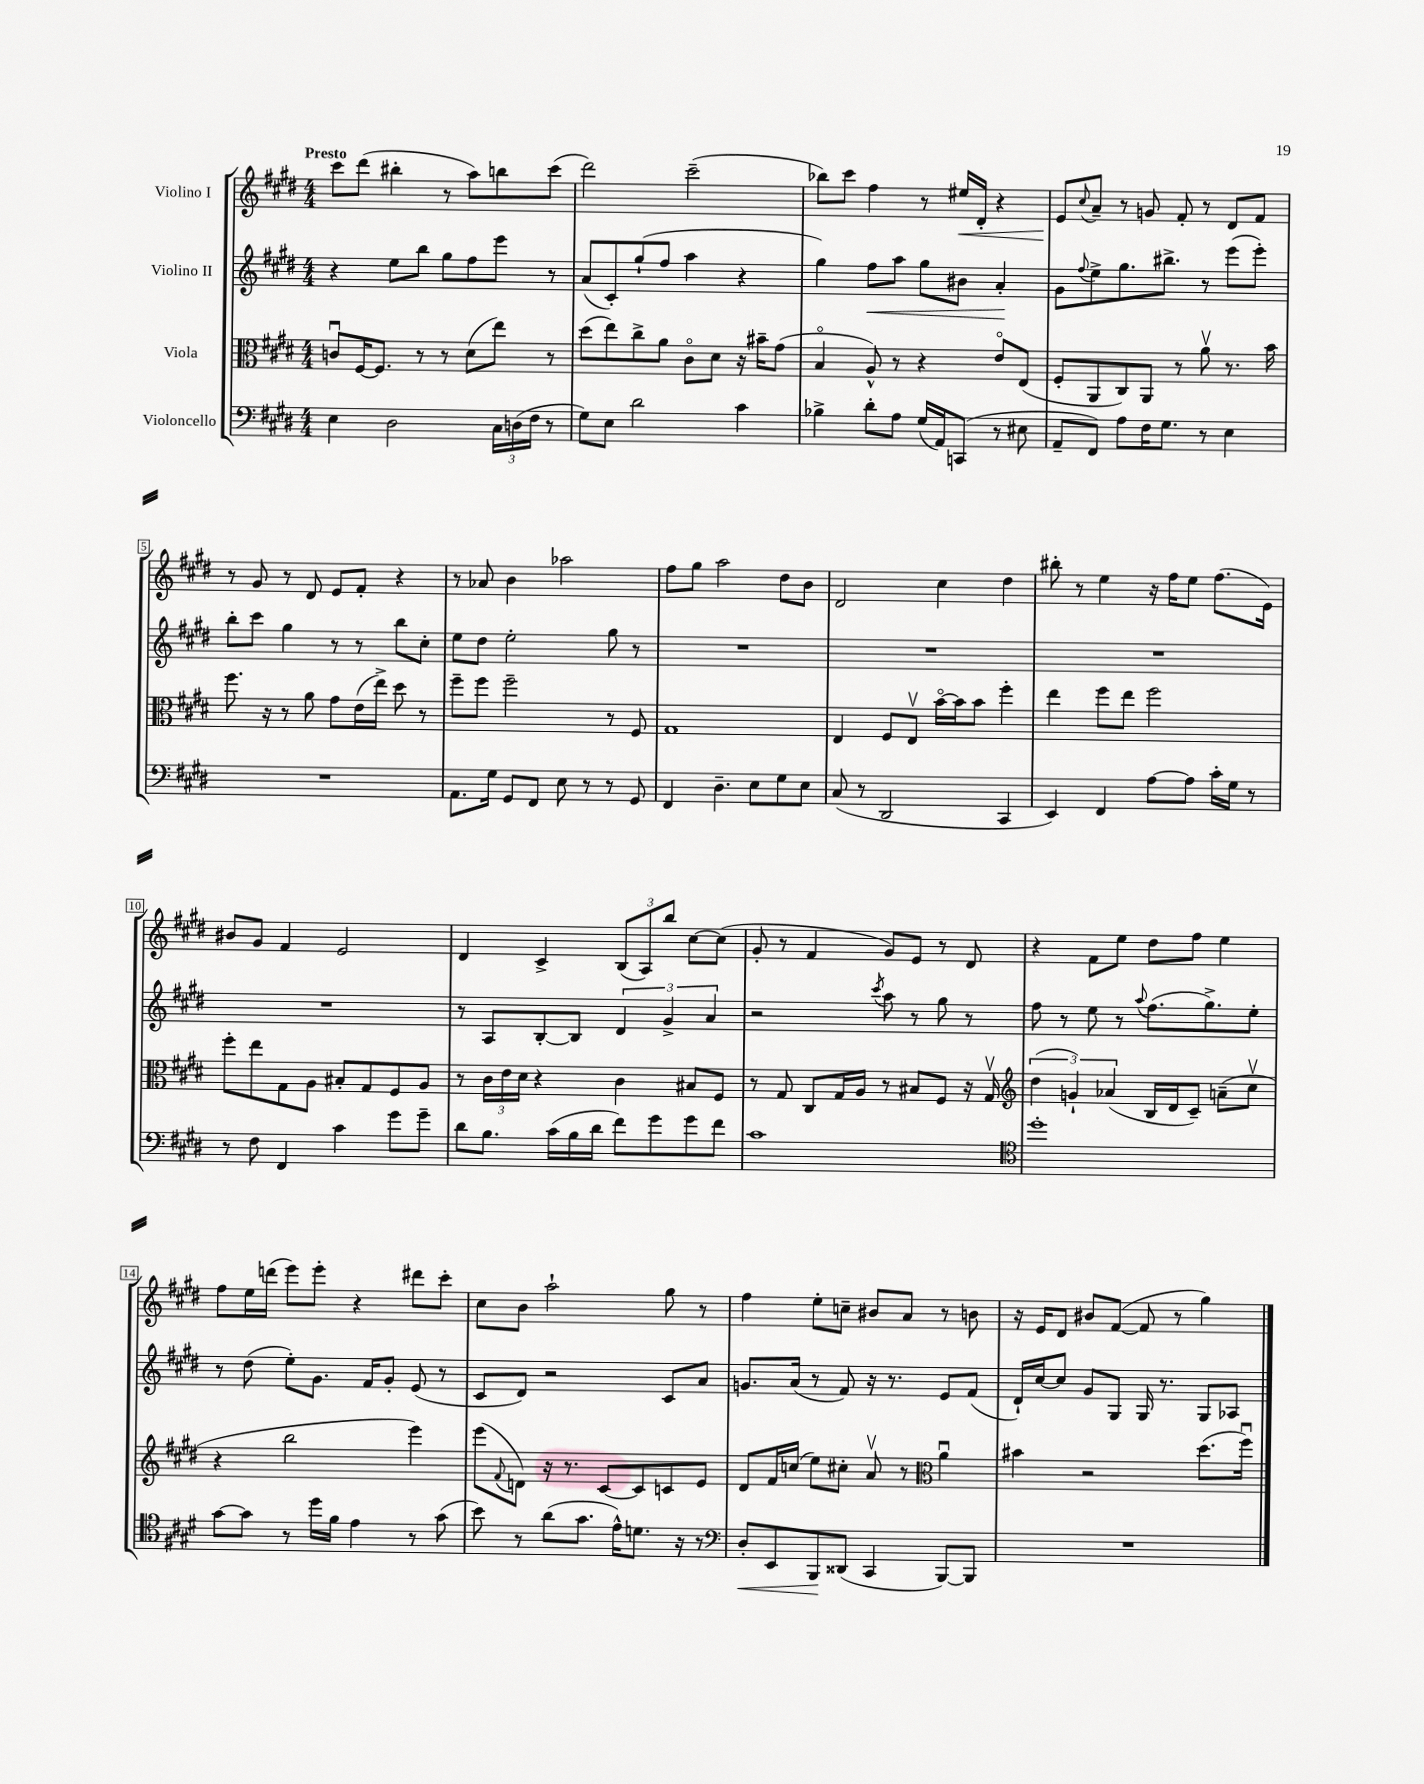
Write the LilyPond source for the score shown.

<<
\new StaffGroup <<
\new Staff = "s0" \with { instrumentName = "Violino I" } {
    \clef treble \key e \major \numericTimeSignature \time 4/4 \tempo "Presto"
    cis'''8 dis'''8( bis''4-. r8 a''8) b''8 cis'''8( |
    dis'''2) cis'''2--( |
    bes''8) cis'''8 fis''4 r8 eis''16\< dis'16-. r4 |
    e'8\! \appoggiatura { cis''8 } a'8-- r8 g'8 fis'8-. r8 dis'8 fis'8 |
    r8 gis'8 r8 dis'8 e'8 fis'8-. r4 |
    r8 aes'8 b'4 aes''2 |
    fis''8 gis''8 a''2 dis''8 b'8 |
    dis'2 cis''4 dis''4 |
    bis''8-. r8 e''4 r16 fis''16 e''8 fis''8.( e'16) |
    bis'8 gis'8 fis'4 e'2 |
    dis'4 cis'4-> \tuplet 3/2 { b8( a8) b''8 } cis''8~ cis''8( |
    gis'8-. r8 fis'4 gis'8) e'8 r8 dis'8 |
    r4 fis'8 e''8 dis''8 fis''8 e''4 |
    fis''8 e''16 d'''16( e'''8) e'''8-. r4 dis'''8 cis'''8-. |
    cis''8 b'8 a''2-! gis''8 r8 |
    fis''4 e''8-. c''8-- bis'8 a'8 r8 b'8 |
    r16 e'16 dis'8 bis'8 fis'8~( fis'8 r8 gis''4) \bar "|." |
}
\new Staff = "s1" \with { instrumentName = "Violino II" } {
    \clef treble \key e \major \numericTimeSignature \time 4/4
    r4 e''8 b''8 gis''8 fis''8 e'''8 r8 |
    a'8( cis'8-.) gis''8-!( fis''8 a''4 r4 |
    gis''4) fis''8\< a''8 gis''8 bis'8 a'4-.\! |
    gis'8 \appoggiatura { fis''8 } e''8-> gis''8. bis''8.-> r8 e'''8( e'''8-.) |
    b''8-. cis'''8 gis''4 r8 r8 b''8 cis''8-. |
    e''8 dis''8 e''2-. gis''8 r8 |
    R1 |
    R1 |
    R1 |
    R1 |
    r8 a8 b8~-. b8 \tuplet 3/2 { dis'4 gis'4-> a'4 } |
    r2 \acciaccatura { cis'''8 } a''8 r8 gis''8 r8 |
    fis''8 r8 e''8 r8 \appoggiatura { a''8 } fis''8.( gis''8.->) e''8-. |
    r8 dis''8( e''8-.) gis'8. fis'16 gis'8-. e'8( r8 |
    cis'8 dis'8) r2 cis'8 a'8 |
    g'8. a'16( r8 fis'8) r16 r8. e'8 fis'8( |
    dis'16-!) cis''16~ cis''8 gis'8 gis8 gis16 r8. gis8 aes8 \bar "|." |
}
\new Staff = "s2" \with { instrumentName = "Viola" } {
    \clef alto \key e \major \numericTimeSignature \time 4/4
    c'8\downbow fis16~ fis8. r8 r8 dis'8( e''8) r8 |
    dis''8( e''8) cis''8-> a'8 cis'8\flageolet dis'8 r16 bis'16-- gis'8( |
    b4\flageolet a8-^) r8 r4 e'8\flageolet e8( |
    fis8-. a,8 cis8) a,8 r8 a'8\upbow r8. b'16 |
    fis''8. r16 r8 a'8 gis'8 e'16( e''16->) dis''8 r8 |
    fis''8-- fis''8 fis''2-- r8 fis8 |
    gis1 |
    e4 fis8 e8\upbow b'16~\flageolet b'16 b'8 fis''4-. |
    e''4 fis''8 e''8 fis''2 |
    fis''8-. e''8 gis8 a8 bis8-. gis8 fis8 a8 |
    r8 \tuplet 3/2 { cis'16 e'16 dis'16 } r4 cis'4 bis8 fis8 |
    r8 gis8 cis8 gis16 a16 r8 bis8 fis8 r16 gis16\upbow |
    \clef treble \tuplet 3/2 { dis''4( g'4-!) aes'4( } b16 dis'16 cis'8--) a'8--( cis''8\upbow |
    r4 b''2 e'''4) |
    e'''8( \appoggiatura { fis'8 } d'8) r16 r8. cis'8~ cis'8 c'8 e'8 |
    dis'8 fis'16 c''16( e''8) cis''8-. a'8\upbow r8 \clef alto a'4\downbow |
    bis'4 r2 dis''8.( fis''16\downbow) \bar "|." |
}
\new Staff = "s3" \with { instrumentName = "Violoncello" } {
    \clef bass \key e \major \numericTimeSignature \time 4/4
    e4 dis2 \tuplet 3/2 { cis16 d16( fis16 } r8 |
    gis8) e8 dis'2 cis'4 |
    bes4-> dis'8-. a8 gis16( a,16) c,8( r8 eis8 |
    a,8-- fis,8) a8 fis16 gis8. r8 e4 |
    R1 |
    a,8. gis16 gis,8 fis,8 e8 r8 r8 gis,8 |
    fis,4 dis4.-- e8 gis8 e8 |
    cis8( r8 dis,2 cis,4 |
    e,4) fis,4 a8~ a8 cis'16-. gis16 r8 |
    r8 fis8 fis,4 cis'4 gis'8 gis'8-- |
    dis'8 b8. cis'16( b16 dis'16 fis'8) gis'8 gis'8 fis'8 |
    cis'1 |
    \clef tenor dis''1-. |
    gis'8~ gis'8 r8 dis''16 fis'16 e'4 r8 gis'8( |
    b'8) r8 a'8( gis'8. e'16-^) d'8. r16 r8 |
    \clef bass dis8-.\< e,8 b,,8\! disis,8( cis,4 b,,8~) b,,8 |
    R1 \bar "|." |
}
>>
>>
\layout { \context { \Score \override BarNumber.stencil = #(make-stencil-boxer 0.1 0.3 ly:text-interface::print) } }
